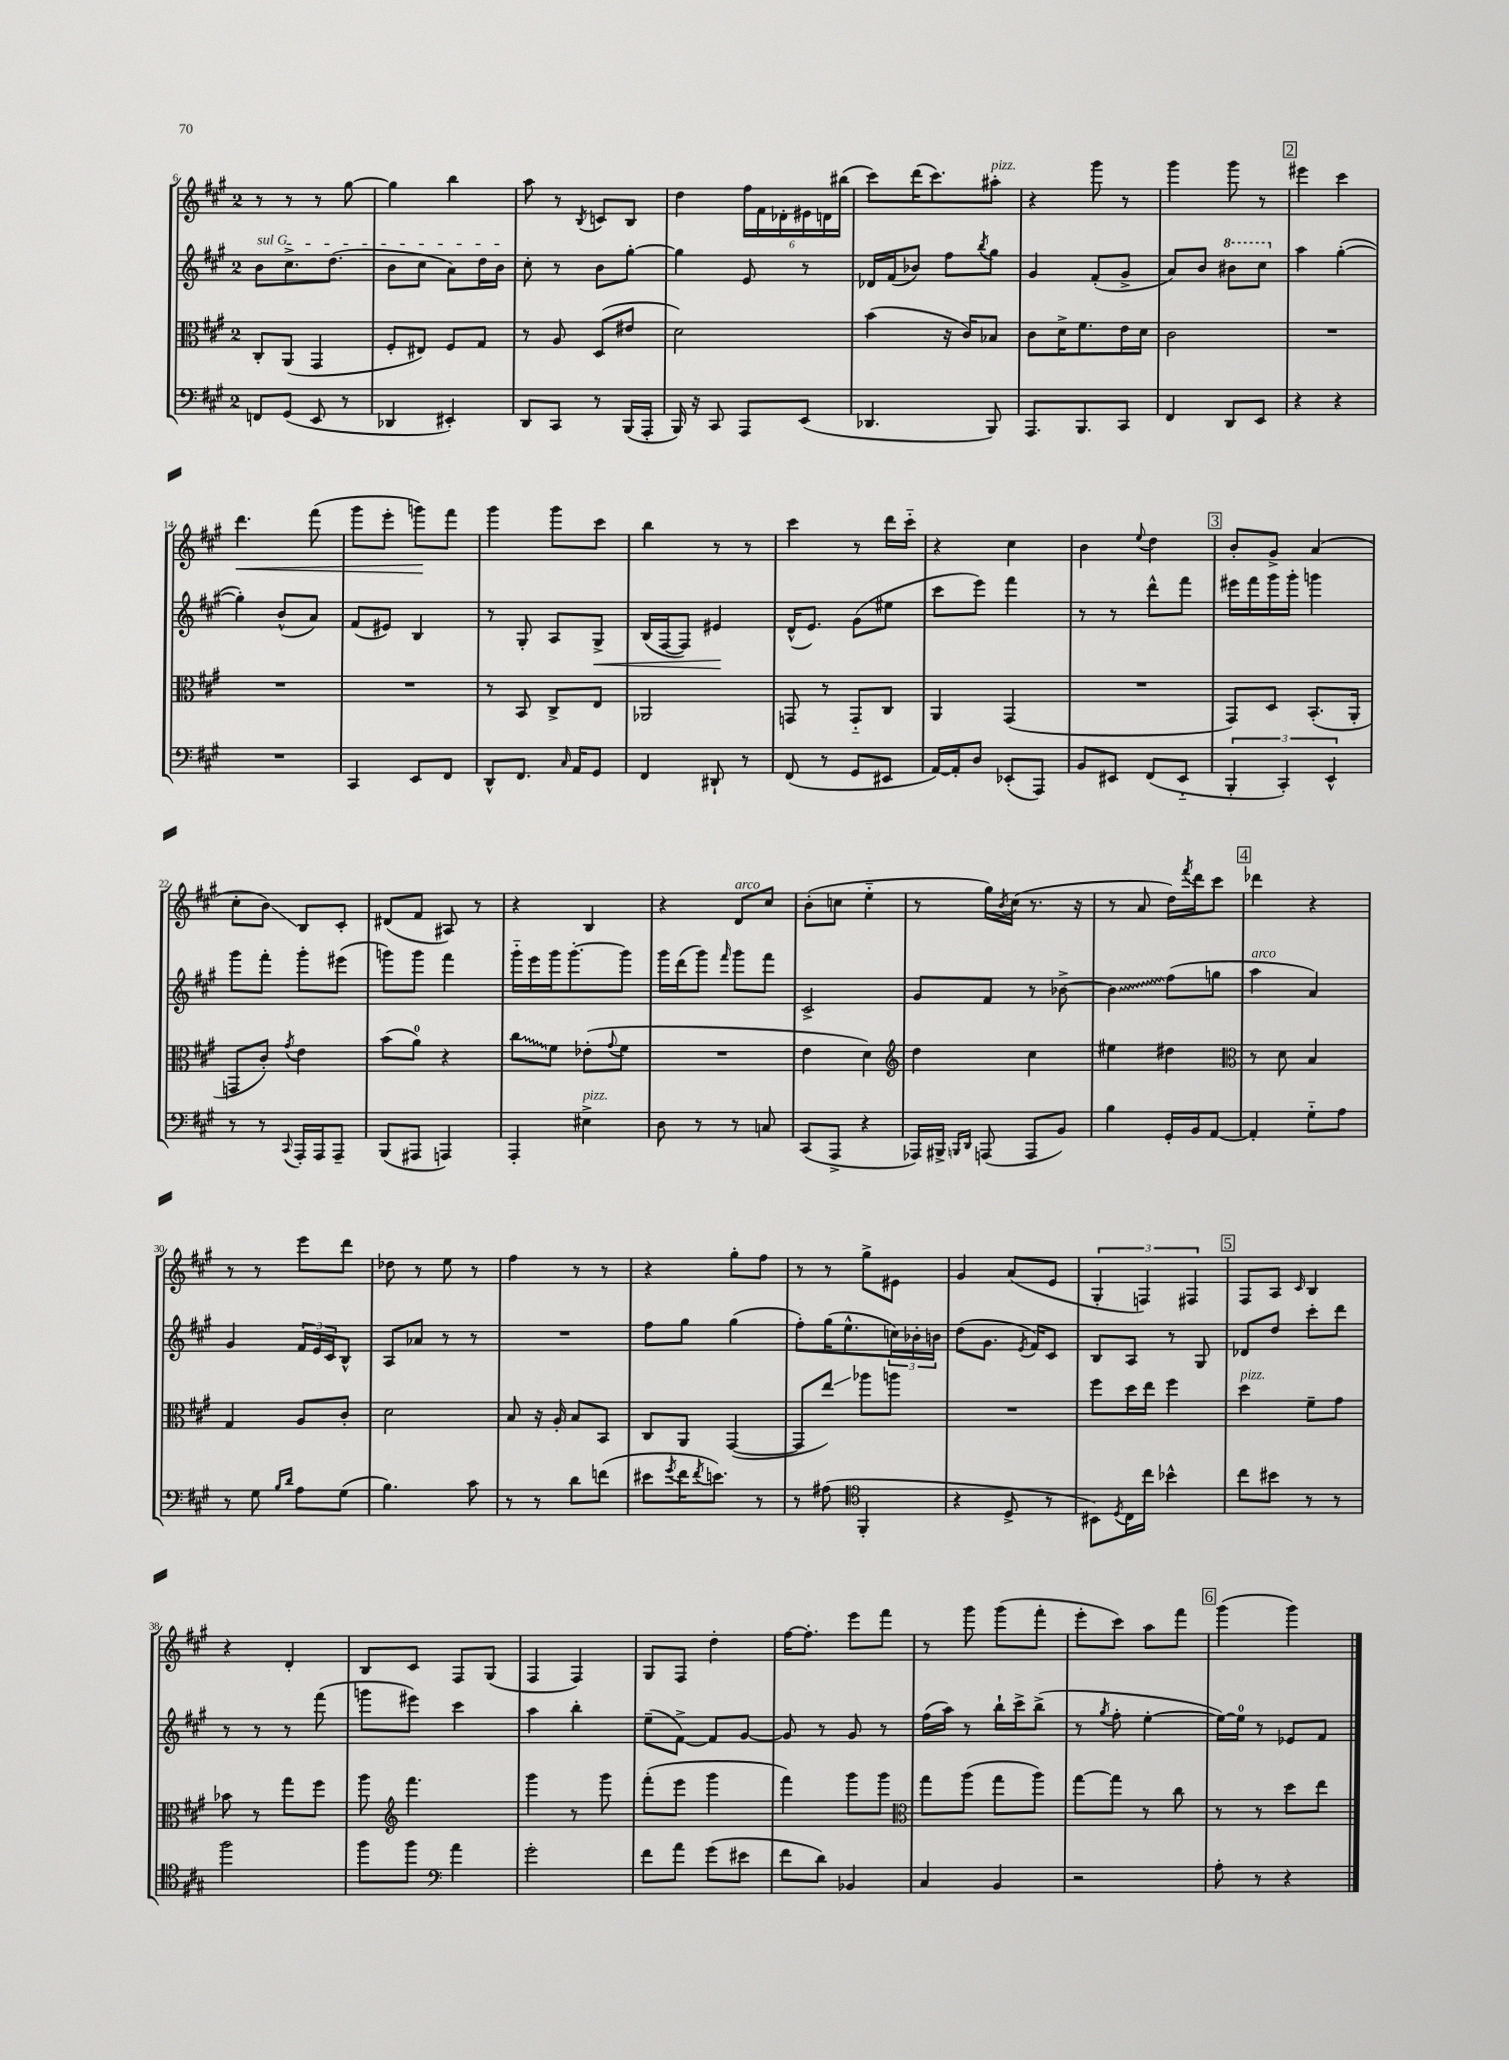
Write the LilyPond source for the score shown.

<<
\new StaffGroup <<
\new Staff = "s0" {
    \clef treble \key a \major \once \override Staff.TimeSignature.style = #'single-digit \time 2/4
    r8 r8 r8 gis''8~ |
    gis''4 b''4 |
    a''8 r8 \acciaccatura { b8 } c'8 b8 |
    d''4 \tuplet 6/4 { fis''16 fis'16 des'16-. eis'16 d'16 bis''16( } |
    cis'''8) d'''16( cis'''8.) ais''8-.^\markup { \italic "pizz." } |
    r4 gis'''8 r8 |
    gis'''4 gis'''8 r8 |
    \mark \markup { \box "2" } eis'''4 cis'''4 |
    d'''4.\< fis'''8( |
    gis'''8 e'''8-. g'''8\!) fis'''8 |
    gis'''4 gis'''8 cis'''8 |
    b''4 r8 r8 |
    cis'''4 r8 d'''16 cis'''16-_ |
    r4 cis''4 |
    b'4 \appoggiatura { e''8 } d''4 |
    \mark \markup { \box "3" } b'8-. gis'8-> a'4( |
    cis''8-. b'8\glissando) b8 cis'8-. |
    dis'8( fis'8 ais8) r8 |
    r4 b4 |
    r4 d'8^\markup { \italic "arco" } cis''8 |
    b'8-.( c''8 e''4-_ |
    r8 gis''16) \acciaccatura { b'8 } cis''16( r8. r16 |
    r8 a'8 d''16) \acciaccatura { fis'''8 } d'''16 cis'''8 |
    \mark \markup { \box "4" } des'''4 r4 |
    r8 r8 e'''8 d'''8 |
    des''8 r8 e''8 r8 |
    fis''4 r8 r8 |
    r4 gis''8-. fis''8 |
    r8 r8 gis''8-> eis'8 |
    gis'4 a'8( e'8 |
    \tuplet 3/2 { gis4-. f4) fis4 } |
    \mark \markup { \box "5" } fis8 a8 \grace { cis'16 } b4 |
    r4 d'4-. |
    b8 cis'8 fis8 gis8( |
    fis4 fis4) |
    gis8 fis8 d''4-. |
    fis''16~ fis''8.-. e'''8 fis'''8 |
    r8 gis'''8 gis'''8( fis'''8-. |
    e'''8-. cis'''8) a''8 fis'''8 |
    \mark \markup { \box "6" } gis'''4( gis'''4) \bar "|." |
}
\new Staff = "s1" {
    \clef treble \key a \major \once \override Staff.TimeSignature.style = #'single-digit \time 2/4
    \once \override TextSpanner.bound-details.left.text = \markup { \italic "sul G" } b'8\startTextSpan cis''8.-> d''8.( |
    b'8 cis''8 a'8) d''16 b'16\stopTextSpan |
    cis''8-. r8 b'8 gis''8~-. |
    gis''4 e'8 r8 |
    des'16 fis'16( bes'8) fis''8 \acciaccatura { b''8 } gis''8 |
    gis'4 fis'8-.( gis'8-> |
    a'8) b'8 \ottava #1 bis''8 cis'''8 \ottava #0 |
    \mark \markup { \box "2" } a''4 gis''4~-.( |
    gis''4-.) b'8-^( a'8) |
    fis'8( eis'8) b4 |
    r8 gis8-. a8 gis8->\< |
    b16( fis16~ fis8) eis'4\! |
    d'16-^( e'8.) gis'8( eis''8 |
    cis'''8 e'''8) fis'''4 |
    r8 r8 d'''8-^ fis'''8 |
    \mark \markup { \box "3" } eis'''16 fis'''16 gis'''16 gis'''16-. g'''4 |
    gis'''8 fis'''8-. gis'''8-. eis'''8( |
    g'''8) g'''8 fis'''4 |
    gis'''16-_ e'''16 gis'''16 gis'''8.~-. gis'''8 |
    gis'''16 d'''16( gis'''8) \grace { fis'''16 } gis'''8 fis'''8 |
    cis'2-> |
    gis'8 fis'8 r8 bes'8~-> |
    \once \override Glissando.style = #'zigzag bes'4\glissando fis''8( g''8 |
    \mark \markup { \box "4" } a''4^\markup { \italic "arco" } a'4) |
    gis'4 \tuplet 3/2 { fis'16 e'16 cis'16 } b8-^ |
    a8 aes'8 r8 r8 |
    R2 |
    fis''8 gis''8 gis''4( |
    fis''8-.) gis''16( e''8.-^ \tuplet 3/2 { c''16) bes'16-. b'16 } |
    d''8( gis'8. \acciaccatura { e'8 } fis'16) cis'8 |
    b8 a8 r8 gis8 |
    \mark \markup { \box "5" } des'8 d''8 cis'''8-. d'''8 |
    r8 r8 r8 fis'''8( |
    g'''8 eis'''8) cis'''4 |
    a''4 b''4-. |
    e''8--( fis'8~->) fis'8 gis'8~ |
    gis'8 r8 gis'8 r8 |
    fis''16( a''16) r8 b''16-! cis'''16-> b''8->( |
    r8 \acciaccatura { gis''8 } fis''8-. e''4~-. |
    \mark \markup { \box "6" } e''16~) e''16-0 r8 ees'8 fis'8 \bar "|." |
}
\new Staff = "s2" {
    \clef alto \key a \major \once \override Staff.TimeSignature.style = #'single-digit \time 2/4
    cis8-. a,8( gis,4 |
    fis8-. eis8) fis8 gis8 |
    r8 a8 d8( eis'8 |
    d'2) |
    b'4( r16 cis'16) bes8 |
    cis'8 d'16-> fis'8. e'16 d'16 |
    cis'2 |
    \mark \markup { \box "2" } R2 |
    R2 |
    R2 |
    r8 b,8 cis8-> e8 |
    aes,2 |
    g,8 r8 g,8-_ cis8 |
    a,4 gis,4( |
    R2 |
    \mark \markup { \box "3" } gis,8) d8 b,8.-.( a,16-. |
    g,8 cis'8-.) \acciaccatura { gis'8 } e'4 |
    b'8( a'8-0) r4 |
    \once \override Glissando.style = #'zigzag cis''8\glissando fis'8 ees'8-.( \appoggiatura { gis'8 } fis'8 |
    R2 |
    e'4 d'4) |
    \clef treble d''4 cis''4 |
    eis''4 dis''4 |
    \mark \markup { \box "4" } \clef alto r8 d'8 b4 |
    gis4 a8 cis'8-. |
    d'2 |
    b8 r16 a16-. b8 b,8 |
    cis8 a,8 gis,4~( |
    gis,8 e''8\glissando) aes''8 a''8 |
    R2 |
    fis''8 d''16 e''16 fis''4 |
    \mark \markup { \box "5" } d''4^\markup { \italic "pizz." } fis'8-- gis'8 |
    bes'8 r8 gis''8 fis''8 |
    a''8 \clef treble fis'''4. |
    gis'''4 r8 gis'''8 |
    fis'''8-.( e'''8 gis'''4 |
    fis'''4) gis'''8 gis'''8 |
    \clef alto gis''8 a''8( gis''8 a''8) |
    gis''8~ gis''8 r8 cis''8 |
    \mark \markup { \box "6" } r8 r8 d''8 e''8 \bar "|." |
}
\new Staff = "s3" {
    \clef bass \key a \major \once \override Staff.TimeSignature.style = #'single-digit \time 2/4
    f,8 gis,8( e,8 r8 |
    des,4 eis,4-.) |
    d,8 cis,8 r8 b,,16( a,,16-. |
    b,,16) r16 cis,8 a,,8 e,8( |
    des,4. b,,8) |
    a,,8. b,,8. cis,8 |
    fis,4 d,8 e,8 |
    \mark \markup { \box "2" } r4 r4 |
    R2 |
    cis,4 e,8 fis,8 |
    d,8-^ fis,8. \grace { cis16 } a,16 gis,8 |
    fis,4 dis,8-! r8 |
    fis,8( r8 gis,8 eis,8 |
    a,16~) a,16-. d8 ees,8-.( a,,8) |
    b,8 eis,8 fis,8( eis,8-_ |
    \mark \markup { \box "3" } \tuplet 3/2 { b,,4-. cis,4-.) e,4-^ } |
    r8 r8 \appoggiatura { cis,8 } a,,16-. a,,16 a,,8-- |
    b,,8( ais,,8 a,,4) |
    a,,4-. eis4->^\markup { \italic "pizz." } |
    d8 r8 r8 c8 |
    cis,8( a,,8-> r4 |
    aes,,16) bis,,16-> \grace { b,,16 d,16 } a,,8( a,,8 b,8) |
    b4 gis,16-. b,16 a,8~ |
    \mark \markup { \box "4" } a,4-. gis8-_ a8 |
    r8 gis8 \grace { b16 d'16 } a8 gis8( |
    b4.) cis'8 |
    r8 r8 d'8 f'8( |
    eis'8 \acciaccatura { gis'8 } fis'16 \acciaccatura { fis'8 } e'8.) r8 |
    r8 ais8( \clef tenor fis,4-. |
    r4 d8-> r8 |
    bis,8) \acciaccatura { d8 } cis16 cis''16 bes'4-^ |
    \mark \markup { \box "5" } cis''8 bis'8 r8 r8 |
    fis''2 |
    fis''8 fis''8 \clef bass a'4 |
    gis'2-. |
    fis'8 a'8 gis'8( eis'8 |
    fis'8 d'8) bes,4 |
    cis4 b,4 |
    r2 |
    \mark \markup { \box "6" } a8-. r8 r4 \bar "|." |
}
>>
>>
\layout { \context { \Score currentBarNumber = #6 } }
